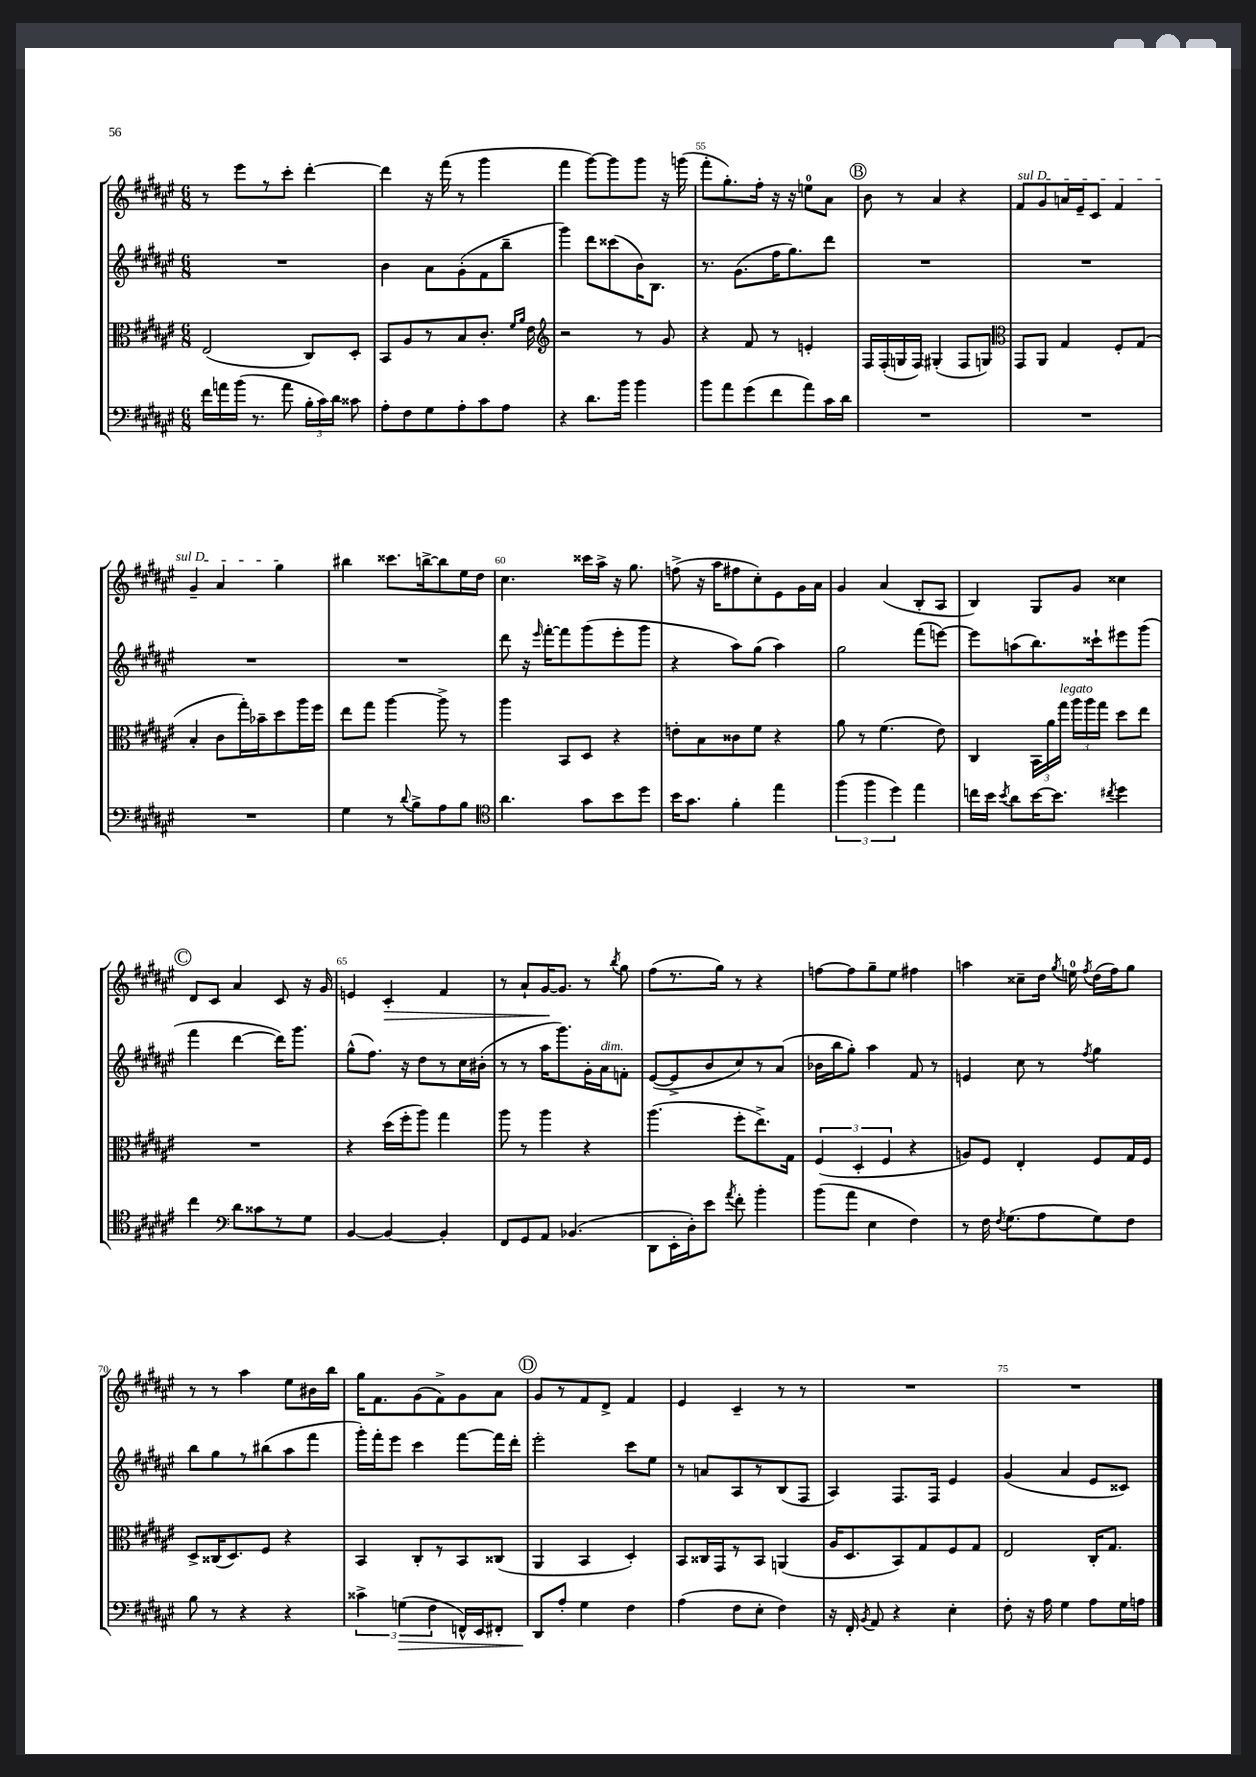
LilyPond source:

<<
\new StaffGroup <<
\new Staff = "s0" {
    \clef treble \key fis \major \numericTimeSignature \time 6/8
    \autoBeamOff r8 eis'''8[ r8 cis'''8]-. dis'''4~-. |
    dis'''4 r16 fis'''16( r8 gis'''4 |
    fis'''4 gis'''8[~) gis'''8 gis'''8] r16 g'''16( |
    fis'''8[-. gis''8.-.) fis''16]-. r16 r16 e''8[-0 ais'8] |
    \mark \markup { \circle "B" } b'8 r8 ais'4 r4 |
    \once \override TextSpanner.bound-details.left.text = \markup { \italic "sul D" } fis'8[\startTextSpan gis'8 a'16 eis'16-- cis'8] fis'4 |
    gis'4-- ais'4 gis''4\stopTextSpan |
    bis''4 cisis'''8.[ b''16~-> b''8 eis''16 dis''16] |
    cis''4. cisis'''16[ ais''16]-> r16 gis''8. |
    f''8->( r16 ais''16[ fis''8 cis''8-.) eis'8 gis'16 ais'16] |
    gis'4 ais'4( b8[-. ais8] |
    b4) gis8[ gis'8] cisis''4 |
    \mark \markup { \circle "C" } dis'8[ cis'8] ais'4 cis'8 r16 gis'16 |
    e'4 cis'4-.\> fis'4 |
    r8 ais'8[-! gis'16~\! gis'8.] r8 \acciaccatura { b''8 } gis''8 |
    fis''8[( r8. gis''16]) r8 r4 |
    f''8[~ f''8 gis''8-- eis''8] fis''4 |
    a''4 cisis''8[-- dis''16] \acciaccatura { gis''8 } e''16-0 \acciaccatura { fis''8 } dis''16[( fis''16) gis''8] |
    r8 r8 ais''4 eis''8[ bis'16 b''16] |
    gis''16[ fis'8. gis'8( fis'8->) gis'8 ais'8] |
    \mark \markup { \circle "D" } gis'8[ r8 fis'8 dis'8]-> fis'4 |
    eis'4 cis'4-- r8 r8 |
    R2. |
    R2. \bar "|." |
}
\new Staff = "s1" {
    \clef treble \key fis \major \numericTimeSignature \time 6/8
    \autoBeamOff R2. |
    b'4 ais'8[ gis'8-.( fis'8 b''8]-- |
    gis'''4) dis'''8[ cisis'''8( b'16) b8.] |
    r8. gis'8.[( fis''16 gis''8.) dis'''8] |
    \mark \markup { \circle "B" } R2. |
    R2. |
    R2. |
    R2. |
    dis'''8 r16 \grace { eis'''16 } fis'''16[~-. fis'''8 gis'''8( eis'''8-. gis'''8] |
    r4 ais''8[) gis''8]( ais''4) |
    gis''2 fis'''8[( e'''8]~) |
    e'''8[ a''8( b''8.) cisis'''16-! eis'''8 gis'''8]( |
    \mark \markup { \circle "C" } fis'''4 dis'''4~ dis'''16[) gis'''8.] |
    gis''8[-^( fis''8.]) r16 dis''8[ r8 cis''16 bis'16]-.( |
    r8 r8 ais''16[ gis'''8.) gis'16-. ais'16^\markup { \italic "dim." } f'8]-. |
    eis'8[~( eis'8-> b'8 cis''8) r8 ais'8]( |
    bes'16[ b''16 gis''8]-.) ais''4 fis'8 r8 |
    e'4 cis''8 r8 \acciaccatura { fis''8 } gis''4 |
    b''8[ gis''8 r8 bis''8( ais''8 fis'''8] |
    gis'''16[-.) fis'''16-. eis'''8] cis'''4 fis'''8[~ fis'''16 dis'''16]-. |
    \mark \markup { \circle "D" } eis'''2-. cis'''8[ eis''8] |
    r8 a'8[ ais8 r8 b8( fis8] |
    ais4) fis8.[ fis16] eis'4 |
    gis'4( ais'4 eis'8[ cisis'8]) \bar "|." |
}
\new Staff = "s2" {
    \clef alto \key fis \major \numericTimeSignature \time 6/8
    \autoBeamOff eis2( cis8[) dis8]-. |
    b,8[ ais8 r8 b8 cis'8.]-. \grace { fis'16[ ais'16] } eis'16 |
    \clef treble r2 r8 gis'8 |
    r4 fis'8 r8 e'4-. |
    \mark \markup { \circle "B" } fis16[ fis16-.( g16 fis16]) gis4-.( fis8[ g8]) |
    \clef alto gis,8[ ais,8] gis4 fis8[-. gis8]( |
    b4-. cis'8[ gis''16-.) bes'16-- dis''8 ais''16 fis''16] |
    eis''8[ gis''8] ais''4~ ais''8-> r8 |
    ais''4 b,8[ dis8] r4 |
    e'8[-. b8 cisis'8 fis'8] r4 |
    ais'8 r8 fis'4.( eis'8) |
    cis4 \tuplet 3/2 { b,16[ ais'16 gis''16]^\markup { \italic "legato" } } \tuplet 3/2 { ais''16[ ais''16 gis''16] } dis''8[ eis''8] |
    \mark \markup { \circle "C" } R2. |
    r4 dis''16[( fis''16-. ais''8]) gis''4 |
    ais''8 r8 ais''4 r4 |
    ais''4.( fis''8[-. eis''8.->) gis16] |
    \tuplet 3/2 { fis4( dis4-. fis4 } r4 |
    a8[) fis8] eis4-. fis8[ gis16 fis16] |
    dis8[-> cisis16( dis8.) fis8] r4 |
    b,4 cis8[-. r8 b,8 cisis8]( |
    \mark \markup { \circle "D" } ais,4 b,4 dis4-.) |
    b,8[ cisis16 gis,16 r8 b,8] a,4( |
    ais16[ dis8. b,8) gis8 fis8 gis8] |
    eis2 cis16[-. gis8.] \bar "|." |
}
\new Staff = "s3" {
    \clef bass \key fis \major \numericTimeSignature \time 6/8
    \autoBeamOff fis'16[ a'16 b'16]( r8. a'8 \tuplet 3/2 { b16[-. cis'16) dis'16] } cisis'8 |
    ais8[-. fis8 gis8 ais8-. cis'8 ais8] |
    r4 dis'8.[ b'16] b'4 |
    b'8[ ais'8 gis'8( fis'8 ais'8) cis'16 dis'16] |
    \mark \markup { \circle "B" } R2. |
    R2. |
    R2. |
    gis4 r8 \appoggiatura { dis'8 } b8[-> ais8 b8] |
    \clef tenor ais'4. gis'8[ b'8 dis''8] |
    b'16[ gis'8.] fis'4-. eis''4 |
    \tuplet 3/2 { fis''4( fis''4 dis''4) } eis''4 |
    c''16[ b'16] \acciaccatura { b'8 } ais'8[ b'16~ b'8.] \acciaccatura { cis''8 } dis''4 |
    \mark \markup { \circle "C" } cis''4 \clef bass dis'8[ cisis'8 r8 gis8] |
    b,4~ b,4~ b,4-. |
    fis,8[ gis,8 ais,8] bes,4.( |
    dis,8[ eis,16-. dis16-.) eis'8] \acciaccatura { ais'8 } fis'8-. b'4-. |
    b'8[( ais'8] eis4 fis4) |
    r8 fis16 \acciaccatura { fis8 } gis8.[( ais8 gis8) fis8] |
    b8 r8 r4 r4 |
    \tuplet 3/2 { cisis'4-> g4\>( fis4 } f,16[-^) eis,16 fis,8]-. |
    \mark \markup { \circle "D" } dis,8[\! ais8]-. gis4 fis4 |
    ais4( fis8[ eis8]-. fis4) |
    r16 fis,16-. \acciaccatura { b,8 } ais,8 r4 eis4-. |
    fis8-. r16 ais16 gis4 ais8[ gis16 a16] \bar "|." |
}
>>
>>
\layout { \context { \Score currentBarNumber = #52 \override BarNumber.break-visibility = ##(#f #t #t) barNumberVisibility = #(every-nth-bar-number-visible 5) } }
